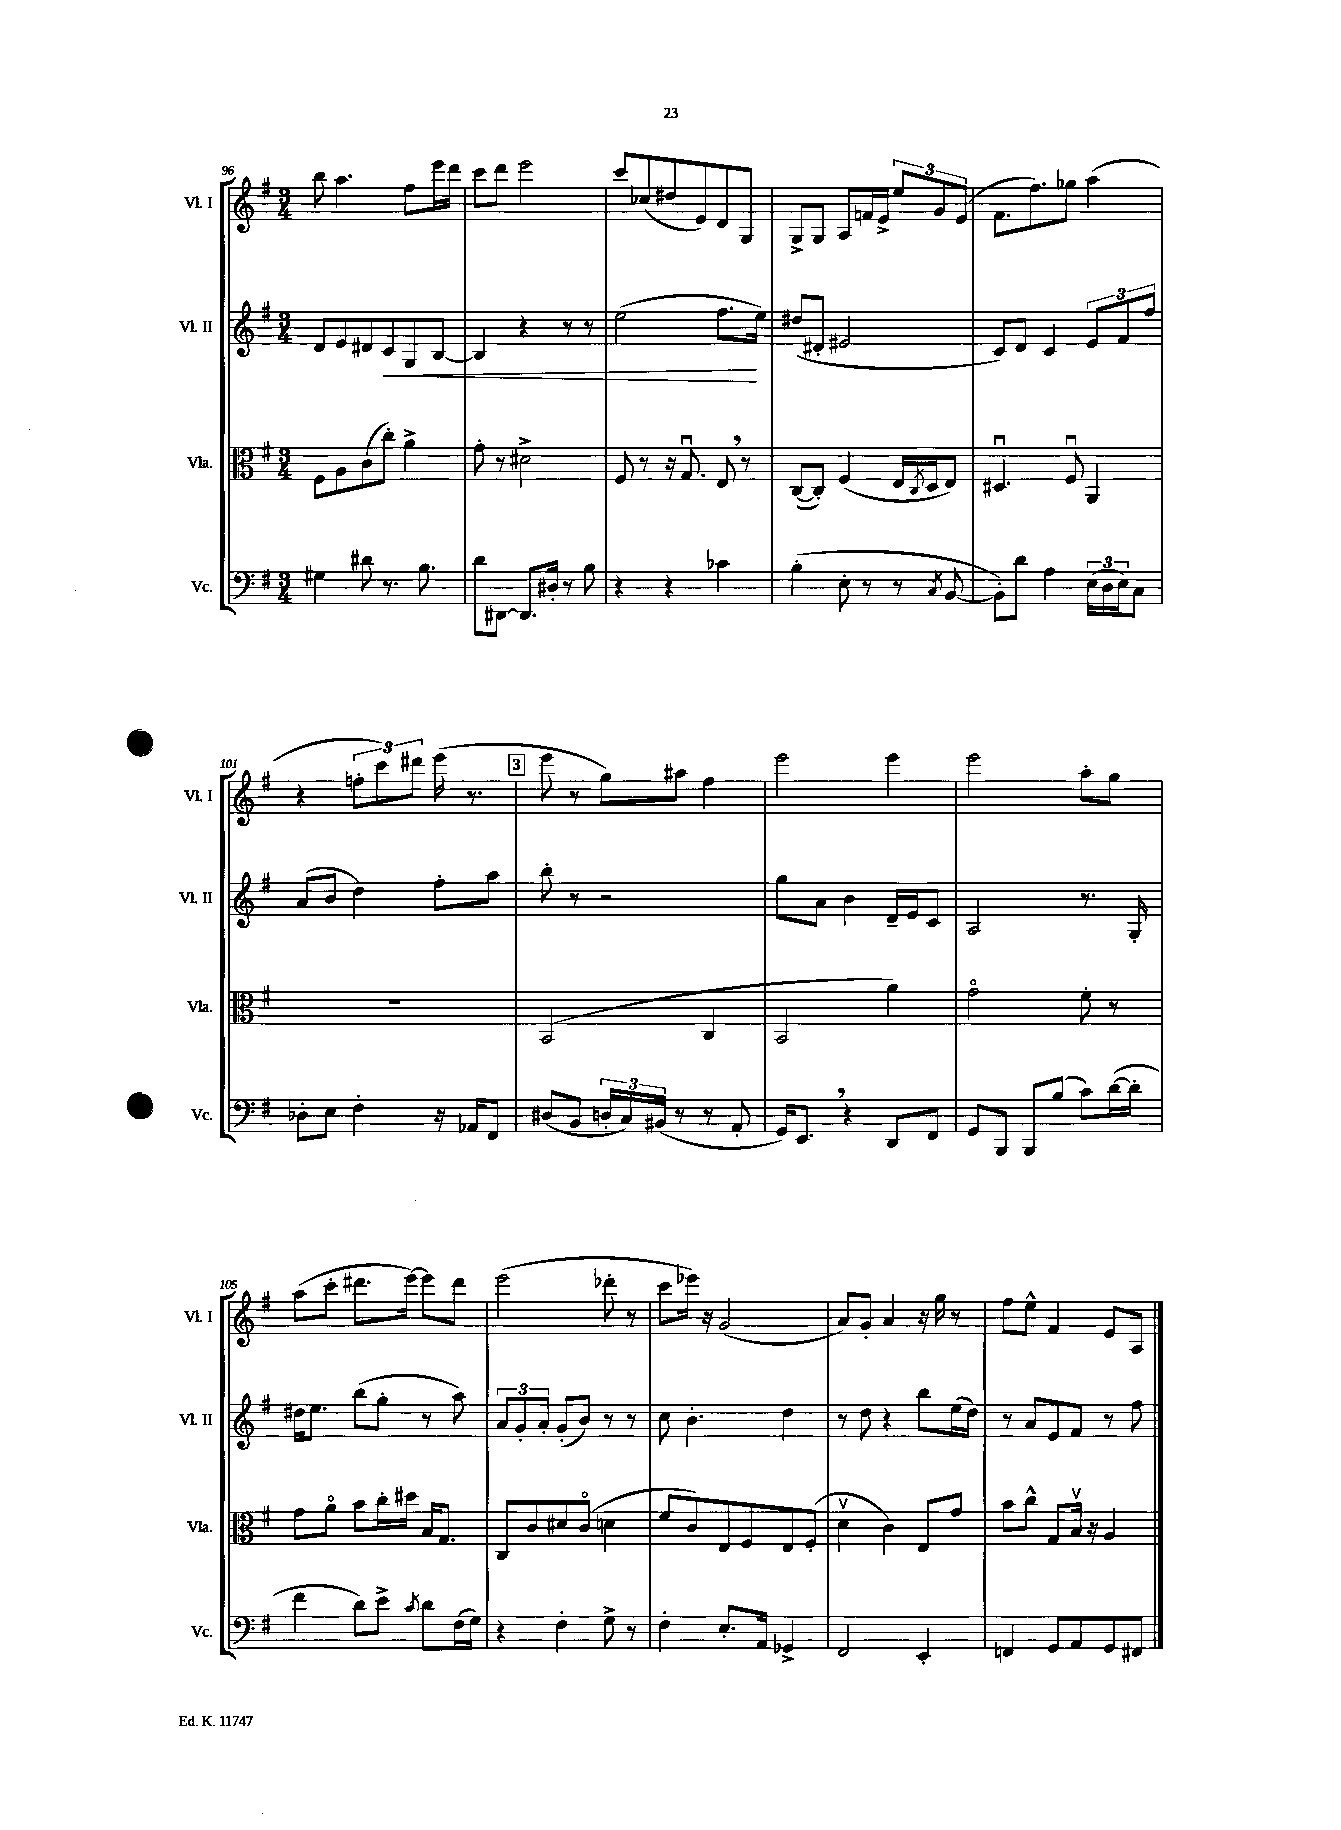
<<
\new StaffGroup <<
\new Staff = "s0" \with { instrumentName = "Vl. I" shortInstrumentName = "Vl. I" } {
    \clef treble \key g \major \numericTimeSignature \time 3/4
    b''8 a''4. fis''8 e'''16 d'''16 |
    c'''8 d'''8 e'''2 |
    c'''8 ces''8( dis''8 e'8) d'8 g8 |
    g8-> g8 a8 f'16 e'16-> \tuplet 3/2 { e''8 g'8 e'8( } |
    fis'8. fis''8.) ges''8 a''4( |
    r4 \tuplet 3/2 { f''8-. c'''8) dis'''8 } e'''16( r8. |
    \mark \markup { \box "3" } e'''8 r8 g''8) ais''8 fis''4 |
    e'''2 e'''4 |
    e'''2 a''8-. g''8 |
    a''8( c'''8-. dis'''8. e'''16~) e'''8 dis'''8 |
    e'''2( des'''8-. r8 |
    c'''8 ees'''16) r16 g'2( |
    a'8) g'8-. a'4 r16 g''16 r8 |
    fis''8 e''8-^ fis'4 e'8 a8 \bar "|." |
}
\new Staff = "s1" \with { instrumentName = "Vl. II" shortInstrumentName = "Vl. II" } {
    \clef treble \key g \major \numericTimeSignature \time 3/4
    d'8 e'8 dis'8 c'8\< g8 b8~ |
    b4 r4 r8 r8 |
    e''2( fis''8.\! e''16) |
    dis''8( dis'8-. eis'2 |
    c'8) d'8 c'4 \tuplet 3/2 { e'8 fis'8 fis''8 } |
    a'8( b'8 d''4) fis''8-. a''8 |
    \mark \markup { \box "3" } b''8-. r8 r2 |
    g''8 a'8 b'4 d'16-- e'16 c'8 |
    a2 r8. g16-. |
    dis''16 e''8. b''8( g''8-. r8 a''8) |
    \tuplet 3/2 { a'8 g'8-. a'8-. } g'8-.( b'8) r8 r8 |
    c''8 b'4.-. d''4 |
    r8 d''8 r4 b''8 e''16( d''16) |
    r8 a'8 e'8 fis'8 r8 fis''8 \bar "|." |
}
\new Staff = "s2" \with { instrumentName = "Vla." shortInstrumentName = "Vla." } {
    \clef alto \key g \major \numericTimeSignature \time 3/4
    fis8 a8 c'8( c''8-.) a'4-> |
    g'8-. r8 dis'2-> |
    fis8 r8 r16 g8.\downbow e8 \breathe r8 |
    c8~( c8-.) fis4( e16 \acciaccatura { c8 } d16 e8) |
    dis4.\downbow fis8\downbow a,4 |
    R2. |
    \mark \markup { \box "3" } b,2( c4 |
    b,2 a'4) |
    g'2\flageolet fis'8-. r8 |
    g'8 a'8\flageolet b'8 c''16-. dis''16 b16 g8. |
    c8 c'8 dis'8 c'8\flageolet( d'4 |
    fis'8 c'8) e8 fis8 e8 fis8-.( |
    d'4\upbow c'4) e8 g'8 |
    b'8 c''8-^ g8 b16\upbow r16 a4 \bar "|." |
}
\new Staff = "s3" \with { instrumentName = "Vc." shortInstrumentName = "Vc." } {
    \clef bass \key g \major \numericTimeSignature \time 3/4
    gis4 dis'8 r8. b8. |
    d'8 dis,8~ dis,8. dis16-. r8 b8 |
    r4 r4 ces'4 |
    b4-.( e8-. r8 r8 \acciaccatura { c8 } b,8~ |
    b,8-.) d'8 a4 \tuplet 3/2 { e16( d16 e16) } c8 |
    des8-. e8 fis4-. r16 aes,16 fis,8 |
    \mark \markup { \box "3" } dis8( b,8 \tuplet 3/2 { d16-. c16) bis,16( } r8 r8 a,8-. |
    g,16) e,8. \breathe r4 d,8 fis,8 |
    g,8 b,,8 b,,8 b8( c'8) d'16~( d'16-. |
    fis'4 d'8) e'8-> \acciaccatura { c'8 } d'8 fis16( g16) |
    r4 fis4-. g8-> r8 |
    fis4-. e8.-. a,16 ges,4-> |
    fis,2 e,4-. |
    f,4 g,8 a,8 g,8 fis,8 \bar "|." |
}
>>
>>
\layout { \context { \Score currentBarNumber = #96 } }
